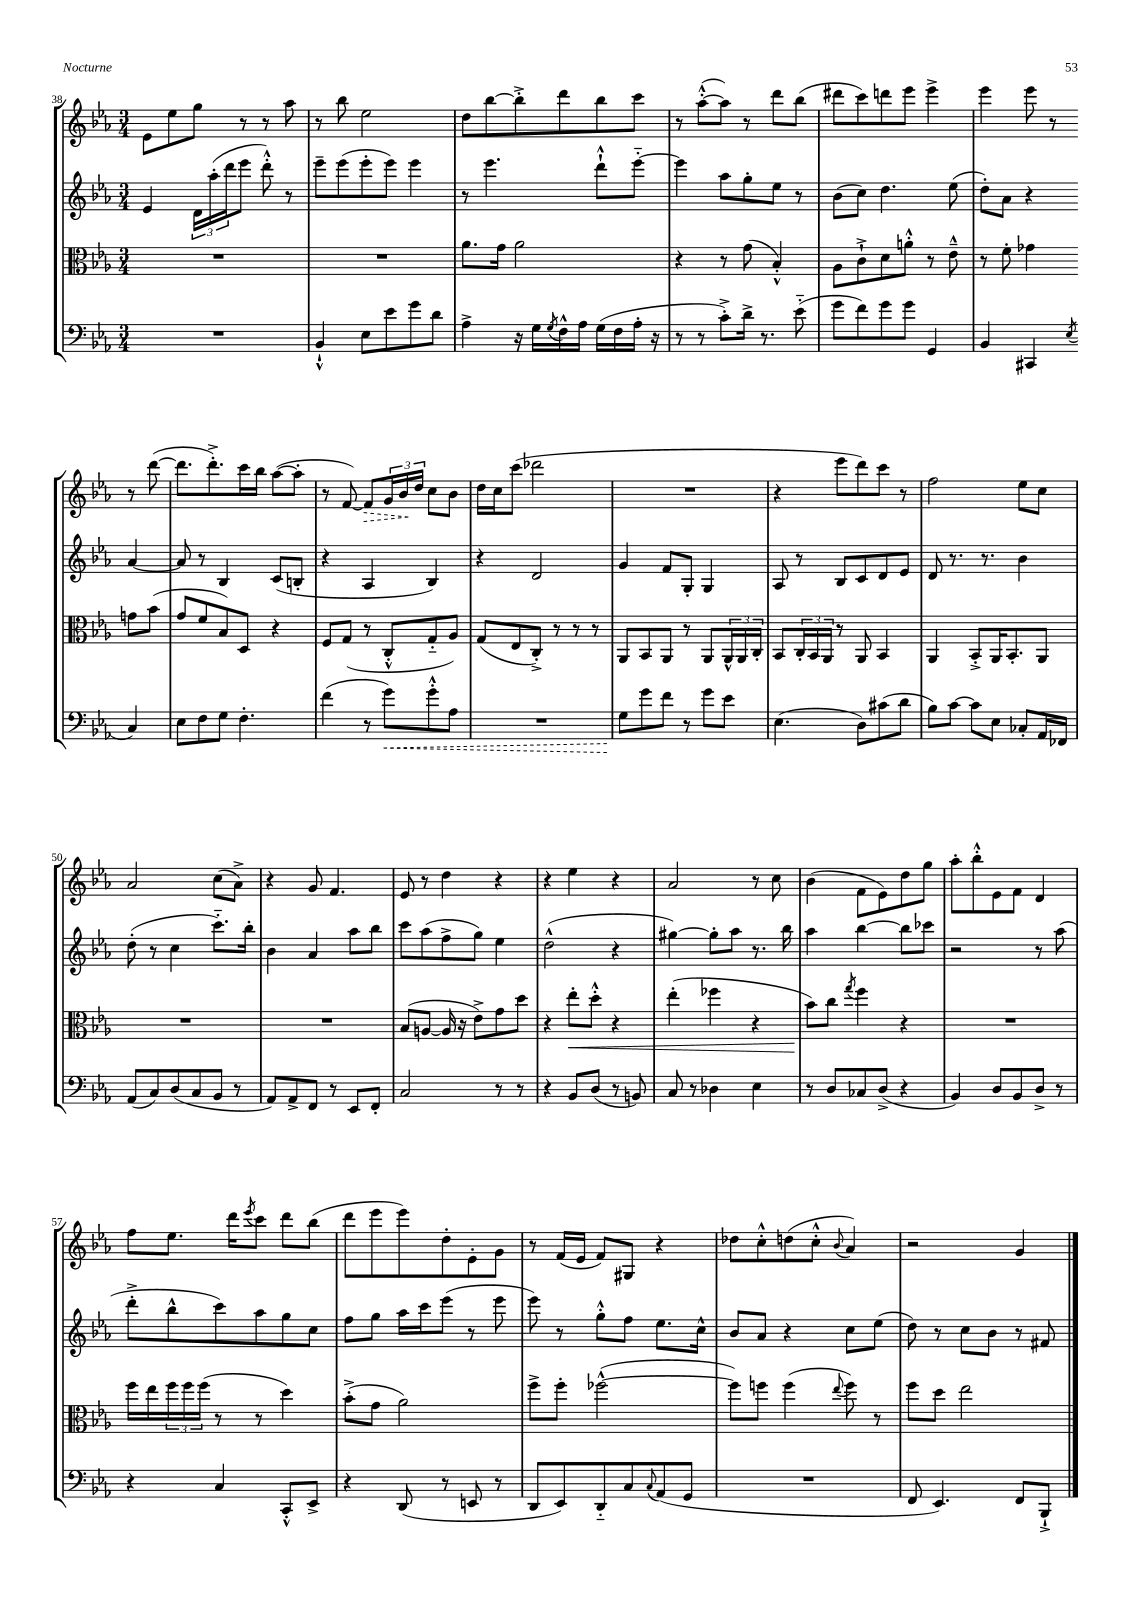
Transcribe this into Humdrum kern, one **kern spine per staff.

**kern	**kern	**kern	**kern
*staff4	*staff3	*staff2	*staff1
*clefF4	*clefC3	*clefG2	*clefG2
*k[b-e-a-]	*k[b-e-a-]	*k[b-e-a-]	*k[b-e-a-]
*M3/4	*M3/4	*M3/4	*M3/4
2.r	2.r	4e-	8e-
.	.	.	8ee-
.	.	24d	8gg
.	.	(24aa-'	.
.	.	24ddd	.
.	.	8eee-	8r
.	.	8ddd'^^)	8r
.	.	8r	8aa-
=	=	=	=
4BB-`^^	2.r	8eee-~	8r
.	.	(8eee-	8bb-
8E-	.	8eee-'	2ee-
8e-	.	8eee-)	.
8g	.	4eee-	.
8d	.	.	.
=	=	=	=
4A-^	8.a-	8r	8dd
.	.	4.eee-	[8bb-
.	16g	.	.
16r	2a-	.	8bb-'^]
16G	.	.	.
8qG	.	.	.
16F^^	.	.	8ddd
16A-	.	.	.
(16G	.	8ddd`^^	8bb-
16F	.	.	.
16A-'	.	[8eee-'~	8ccc
16r	.	.	.
=	=	=	=
8r	4r	4eee-]	8r
8r	.	.	([8aa-'^^
8c'^)	8r	8aa-	8aa-])
16d^	(8g	8gg'	8r
8.r	.	.	.
.	4B-'^^)	8ee-	8ddd
(8e-'~	.	8r	(8bb-
=	=	=	=
8g	8A-	(8b-	8ddd#
8f)	8c`^	8cc)	8ccc)
8g	8d	4.dd	8ddd
8g	8a'^^	.	8eee-
4GG	8r	.	4eee-^
.	8e-~^^	(8ee-	.
=	=	=	=
4BB-	8r	8dd')	4eee-
.	8f'	8a-	.
4CC#	4g-	4r	8eee-
.	.	.	8r
8qE-	.	.	.
4C	8g	[4a-	8r
.	(8b-	.	([8ddd
=	=	=	=
8E-	8g	8a-]	8.ddd]
8F	8f	8r	.
.	.	.	8.ddd'^)
8G	8B-)	4B-	.
4.F'	8D	.	16ccc
.	.	.	16bb-
.	4r	(8c	([8aa-
.	.	8B'	8aa-']
=	=	=	=
(4f	8F	4r	8r
.	(8G	.	[8f)
8r	8r	4A-	8f]
8g)	8C'^^	.	24g
.	.	.	24b-
.	.	.	24dd
8g'^^	8G'~	4B-)	8cc
8A-	8A-)	.	8b-
=	=	=	=
2.r	(8G	4r	16dd
.	.	.	16cc
.	8E-	.	(8ccc
.	8C'^)	2d	2ddd-
.	8r	.	.
.	8r	.	.
.	8r	.	.
=	=	=	=
8G	8AA-	4g	2.r
8g	8BB-	.	.
8f	8AA-	8f	.
8r	8r	8G'	.
8g	8AA-	4G	.
8e-	24AA-^^	.	.
.	24AA-	.	.
.	24C'	.	.
=	=	=	=
(4.E-	8BB-	8A-	4r
.	24C'	8r	.
.	24BB-	.	.
.	24AA-	.	.
.	8r	8B-	8eee-
8D)	8AA-	8c	8ddd)
(8c#	4BB-	8d	8ccc
8d	.	8e-	8r
=	=	=	=
8B-)	4AA-	8d	2ff
[8c	.	8.r	.
8c]	8BB-'^	.	.
.	.	8.r	.
8E-	16AA-	.	.
.	8.BB-'	.	.
8C-'	.	4b-	8ee-
16AA-	8AA-	.	8cc
16FF-	.	.	.
=	=	=	=
(8AA-	2.r	(8dd'	2a-
8C)	.	8r	.
(8D	.	4cc	.
8C	.	.	.
8BB-	.	8.ccc'~)	(8cc
8r	.	.	8a-^)
.	.	16bb-'	.
=	=	=	=
8AA-)	2.r	4b-	4r
8AA-^	.	.	.
8FF	.	4a-	8g
8r	.	.	4.f
8EE-	.	8aa-	.
8FF'	.	8bb-	.
=	=	=	=
2C	(8B-	8ccc	8e-
.	[8A	(8aa-	8r
.	16A]	8ff^	4dd
.	16r	.	.
.	8e-^)	8gg)	.
8r	8g	4ee-	4r
8r	8dd	.	.
=	=	=	=
4r	4r	(2dd^^	4r
8BB-	8ee-'	.	4ee-
(8D	8dd'^^	.	.
8r	4r	4r	4r
8BB)	.	.	.
=	=	=	=
8C	(4ee-'	[4gg#)	2a-
8r	.	.	.
4D-	4ff-	8gg#']	.
.	.	8aa-	.
4E-	4r	8.r	8r
.	.	.	8cc
.	.	16bb-	.
=	=	=	=
8r	8b-)	4aa-	(4b-
8D	8cc	.	.
.	8qgg	.	.
8C-	4ff	[4bb-	8f
(8D^	.	.	8e-)
4r	4r	8bb-]	8dd
.	.	8ccc-	8gg
=	=	=	=
4BB-)	2.r	2r	8aa-'
.	.	.	8bb-'^^
8D	.	.	8e-
8BB-	.	.	8f
8D^	.	8r	4d
8r	.	(8aa-	.
=	=	=	=
4r	16ff	8ddd'^	8ff
.	16ee-	.	.
.	24ff	8bb-^^	8.ee-
.	24ff	.	.
.	(24ff	.	.
4C	8r	8ccc)	.
.	.	.	16ddd
.	.	.	8qeee-
.	8r	8aa-	8ccc
8CC'^^	4dd)	8gg	8ddd
8EE-^	.	8cc	(8bb-
=	=	=	=
4r	(8b-'^	8ff	8ddd
.	8g	8gg	8eee-
(8DD	2a-)	16aa-	8eee-)
.	.	16ccc	.
8r	.	(8eee-	8dd'
8EE	.	8r	8e-'
8r	.	8eee-	8g
=	=	=	=
8DD	8ff^	8eee-)	8r
8EE-)	8ff'	8r	(16f
.	.	.	16e-
8DD'~	([2ff-^^	8gg'^^	8f)
8C	.	8ff	8G#
8qqC	.	.	.
(8AA-	.	8.ee-	4r
8GG	.	.	.
.	.	16cc^^	.
=	=	=	=
2.r	8ff-])	8b-	8dd-
.	8ff	8a-	8cc'^^
.	(4ff	4r	(8dd
.	.	.	8cc'^^
.	8qqee-	.	8qqb-
.	8ff)	8cc	4a-)
.	8r	(8ee-	.
=	=	=	=
8FF	8ff	8dd)	2r
4.EE-)	8dd	8r	.
.	2ee-	8cc	.
.	.	8b-	.
8FF	.	8r	4g
8BBB-`^	.	8f#	.
==	==	==	==
*-	*-	*-	*-
